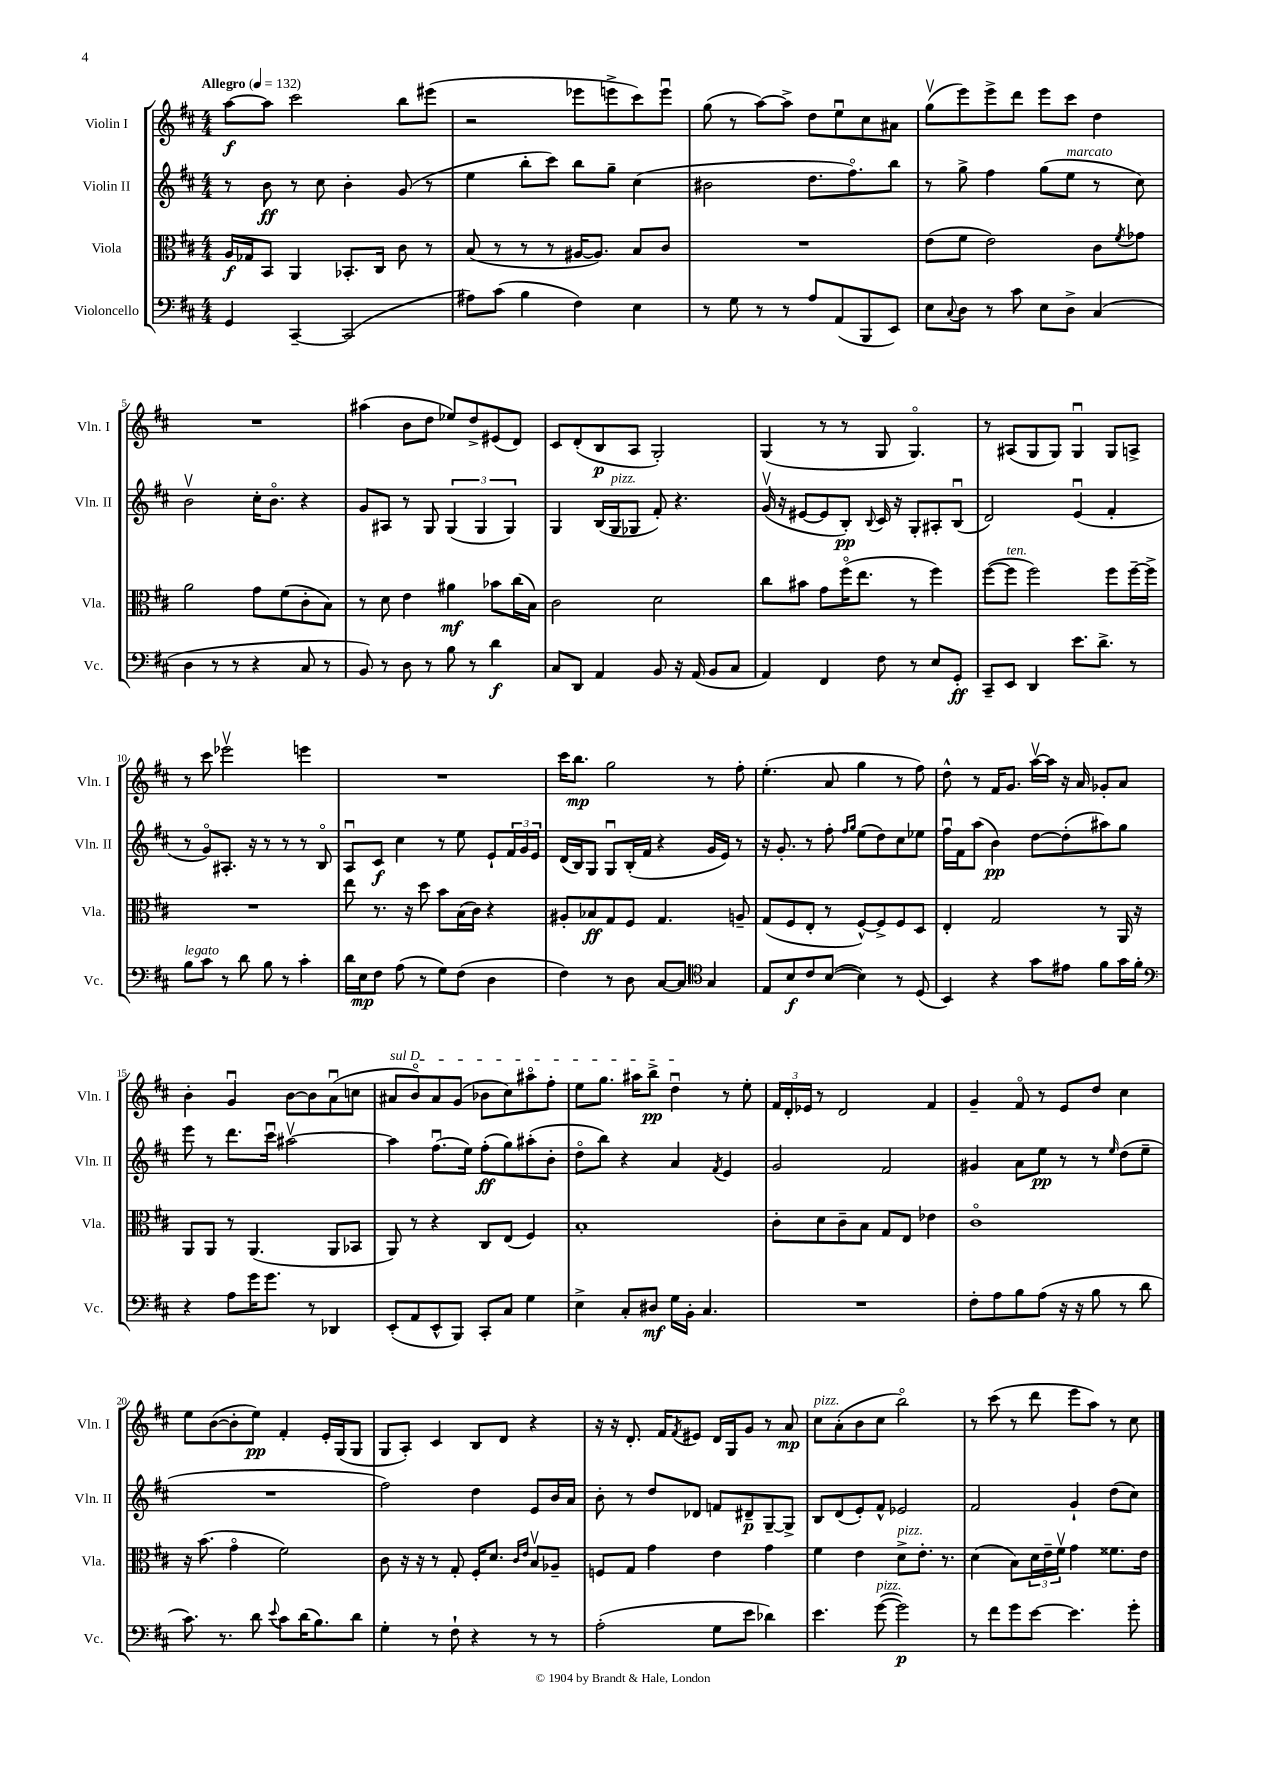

**kern	**kern	**kern	**kern
*staff4	*staff3	*staff2	*staff1
*clefF4	*clefC3	*clefG2	*clefG2
*k[f#c#]	*k[f#c#]	*k[f#c#]	*k[f#c#]
*M4/4	*M4/4	*M4/4	*M4/4
*MM132	*MM132	*MM132	*MM132
4GG/	16A/LL	8r	[8aa\L
.	16G-/J	.	.
.	8BB/J	8b\	8aa\]J
[4CC#~/	4AA/	8r	2ccc#\
.	.	8cc#\	.
(2CC#/]	8.BB-'/L	4b'\	.
.	16C#/Jk	.	.
.	8c#\	(8g/	8bb\L
.	8r	8r	(8eee#\J
=	=	=	=
8A#\L)	(8B/	4ee\	2r
(8c#\J	8r	.	.
4B\	8r	8bb'\L	.
.	8r	8ccc#\J)	.
4F#\)	[16A#/LK	8bb\L	8eee-\L
.	8.A#/]J)	.	.
.	.	8gg~\J	8eee^\
4E\	8B/L	(4cc#\	8ccc#\)
.	8c#/J	.	8eeeu\J
=	=	=	=
8r	1r	2b#\	(8gg\
8G\	.	.	8r
8r	.	.	[8aa\L)
8r	.	.	8aa^\]J
8A/L	.	8.dd\L	8dd\L
(8AA/	.	.	8eeu\
.	.	8.ff#o\)	.
8BBB/	.	.	8cc#\
8EE/J)	.	8bb\J	8a#\J
=	=	=	=
8E\L	(8e\L	8r	(8ggv\L
8qqC#/	.	.	.
8D\J	8f#\J	8gg^\	8eee\)
8r	2e\)	4ff#\	8eee^\
8c#\	.	.	8ddd\J
8E\L	.	(8gg\L	8eee\L
8D^\J	.	8ee\J	8ccc#\J
(4C#/	8c#\L	8r	4dd\
.	8qf#/	.	.
.	8g-\J	8cc#\)	.
=	=	=	=
4D\	2a\	2bv\	1r
8r	.	.	.
8r	.	.	.
4r	8g\L	16cc#'\LK	.
.	.	8.bo\J	.
.	(8f#\	.	.
8C#/	8c#'\	4r	.
8r	8B\J)	.	.
=	=	=	=
8BB/)	8r	8g/L	(4aa#\
8r	8d\	8A#/J	.
8D\	4e\	8r	8b\L
8r	.	8G/	8dd\J
8B\	4a#\	(6G/	8ee-/L)
8r	.	.	8dd^/
.	.	6G/	.
4d\	8b-\L	.	(8e#/
.	.	6G/)	.
.	(16cc#\L	.	8d/J)
.	16B\JJ)	.	.
=	=	=	=
8C#/L	2c#\	4G/	8c#/L
8DD/J	.	.	(8d'/
4AA/	.	(16B/LL	8B/
.	.	16G/J	.
.	.	8G-/J	8A/J
8BB/	2d\	8f#'/)	2G'/)
16r	.	4.r	.
(16AA/	.	.	.
8BB/L	.	.	.
8C#/J	.	.	.
=	=	=	=
4AA/)	8cc#\L	(16gv/	(4G/
.	.	16r	.
.	8b#\J	[8e#/L	.
4FF#/	8g\L	8e#/]	8r
.	(16ff#o\K	8B'/J)	8r
.	8.ee\J	.	.
.	.	8qqB/	.
8F#\	.	16c#/	8G/
.	.	16r	.
8r	8r	8G'/L	4.Go/)
8E/L	4ff#\)	8A#'/	.
8GG'/J	.	(8Bu/J	.
=	=	=	=
8CC#~/L	([8ff#\L	2d/)	8r
8EE/J	8ff#\]J	.	(8A#/L
4DD/	2ff#\)	.	8G/
.	.	.	8G/J)
8.e\L	.	(4eu/	4Gu/
8.d^\J	.	.	.
.	8ff#\L	4f#'/	8G/L
8r	[16ff#~\L	.	8A^/J
.	16ff#^\]JJ	.	.
=	=	=	=
8B\L	1r	8r	8r
8c#\J	.	8go/L)	8ccc#\
8r	.	8.A#'/J	2eee-v\
8d\	.	.	.
.	.	16r	.
8B\	.	8r	.
8r	.	8r	.
4c#'\	.	8r	4eee\
.	.	8Bo/	.
=	=	=	=
16d\LL	8ee\	8Au/L	1r
16E\J	.	.	.
8F#\J	8.r	8c#/J	.
(8A\	.	4cc#\	.
.	16r	.	.
8r	8dd\	.	.
8G\L)	8b\L	8r	.
(8F#\J	(16B\L	8ee\	.
.	16c#\JJ)	.	.
4D\	4r	8e`/L	.
.	.	24f#/L	.
.	.	24g/	.
.	.	24e/JJ	.
=	=	=	=
4F#\)	8A#'/L	(16d/LL	16ccc#\LK
.	.	16B/J)	8.bb\J
.	8B-/	8G/J	.
8r	8G/	8Gu/L	2gg\
8D\	8F#/J	(16B'/L	.
.	.	16f#/JJ	.
[8C#/L	4.G/	4r	.
8C#/]J	.	.	.
*clefC4	*	*	*
4G/	.	16g/LL	8r
.	.	16e/JJ)	.
.	8A~/	8r	8ff#'\
=	=	=	=
8E/L	(8G/L	16r	(4.ee'\
.	.	8.g'/	.
8B/	8F#/	.	.
8c#/	8E'/J	8r	.
([8B/J	8r	8ff#'\	8a/
.	.	16qqff#/LL	.
.	.	16qqgg/JJ	.
4B\])	[8F#^^/L)	(8ee\L	4gg\
.	8F#^/]	8dd\)	.
8r	8F#/	8cc#\	8r
(8D/	8D/J	8ee-\J	8ff#\)
=	=	=	=
4BB/)	4E'/	16ff#u\LL	8dd^^\
.	.	16f#\J	.
.	.	(8aa\J	8r
4r	2G/	4b\)	16f#/LK
.	.	.	8.g/J
8g\L	.	[8dd\L	[16aav\LL
.	.	.	16aa\]JJ
8e#\J	.	(8dd'\]	16r
.	.	.	16a/
8f#\L	8r	8aa#\)	8g-'/L
16g\L	16AA/	8gg\J	8a/J
16f#'\JJ	16r	.	.
=	=	=	=
*clefF4	*	*	*
4r	8AA/L	8eee\	4b'\
.	8AA/J	8r	.
8A\L	8r	8.ddd\L	4gu/
16g\K	(4.AA/	.	.
8.g\J	.	16ccc#u\Jk	.
.	.	[2aa#v\	[8b\L
8r	.	.	8b\]
4DD-/	8AA/L	.	(8au\
.	8BB-/J	.	8cc\J
=	=	=	=
(8EE'/L	8AA/)	4aa#\]	8a#/L
8AA/	8r	.	8bo/)
8EE^^/	4r	(8.ff#u\L	8a#/
8BBB/J)	.	.	(8g/J
.	.	16ee\Jk)	.
8CC#'/L	8C#/L	(8ff#'\L	8b-\L
8C#/J	(8E/J	8gg\)	8cc#\)
4G\	4F#/)	(8aa#'\	8aa#o\
.	.	8b'\J	8ff#'\J
=	=	=	=
4E^\	1B'	8ddo\L	8ee\L
.	.	8bb\J)	8.gg\J
8C#'/L	.	4r	.
.	.	.	16aa#\LK
8D#/J	.	.	8bb^\J
16G\LL	.	4a/	4ddu\
16BB'\JJ	.	.	.
4.C#/	.	.	.
.	.	8qf#/	.
.	.	4e/	8r
.	.	.	8ee'\
=	=	=	=
1r	8c#'\L	2g/	24f#/LL
.	.	.	24d'/
.	.	.	24e-/JJ
.	8d\	.	8r
.	8c#~\	.	2d/
.	8B\J	.	.
.	8G/L	2f#/	.
.	8E/J	.	.
.	4e-\	.	4f#/
=	=	=	=
8F#'\L	1c#o	4g#/	4g~/
8A\	.	.	.
8B\	.	8a\L	8f#o/
(8A\J	.	8ee\J	8r
16r	.	8r	8e/L
16r	.	.	.
8B\	.	8r	8dd/J
.	.	16qqee/	.
8r	.	(8dd\L	4cc#\
8d\	.	8ee~\J	.
=	=	=	=
8.c#\)	16r	1r	8ee\L
.	(8.b\	.	.
.	.	.	([8b\
8.r	.	.	.
.	4go\	.	8b'\]
8d\	.	.	8ee\J)
8qqe/	.	.	.
8c#\L	2f#\)	.	4f#'/
(16d\K	.	.	.
8.B\)	.	.	.
.	.	.	16e'/LL
.	.	.	(16G/J
8d\J	.	.	8G/J
=	=	=	=
4G'\	8c#\	2ff#\)	8G/L
.	16r	.	8A'/J)
.	16r	.	.
8r	8r	.	4c#/
8F#`\	8G'/	.	.
4r	16F#'/LK	4dd\	8B/L
.	8.d/J	.	.
.	.	.	8d/J
.	16qqc#/LL	.	.
.	16qqe/JJ	.	.
8r	8Bv/L	8e/L	4r
8r	8A-~/J	16b/L	.
.	.	16a/JJ	.
=	=	=	=
(2A'\	8F/L	8b'\	16r
.	.	.	16r
.	8G/J	8r	8.d'/
.	4g\	8dd/L	.
.	.	.	16f#/LK
.	.	.	8qf#/
.	.	8d-/J	8e#/J
8G\L	4e\	8f/L	16d/LL
.	.	.	16G/J
8e\J	.	8d#~/	8g/J
4d-\)	4g\	[8G~/	8r
.	.	8G^/]J	8a/
=	=	=	=
4.e\	4f#\	8B/L	8cc#\L
.	.	(8d/	(8a'\
.	4e\	8e'/)	8b\
([8g\	.	8f#^^/J	8cc#\J
2g\])	8d^\L	2e-/	2bbo\)
.	8.e'\J	.	.
.	8.r	.	.
=	=	=	=
8r	(4d\	2f#/	8r
8f#\L	.	.	(8ccc#\
8g\	8B\L)	.	8r
[8e\J	24d\L	.	8ddd\
.	24e~\	.	.
.	24f#v\JJ	.	.
4.e\]	4g\	4g`/	8eee\L
.	.	.	8aa\J)
.	8.f##\L	(8dd\L	8r
8g'\	.	8cc#\J)	8cc#\
.	16e\Jk	.	.
==	==	==	==
*-	*-	*-	*-
